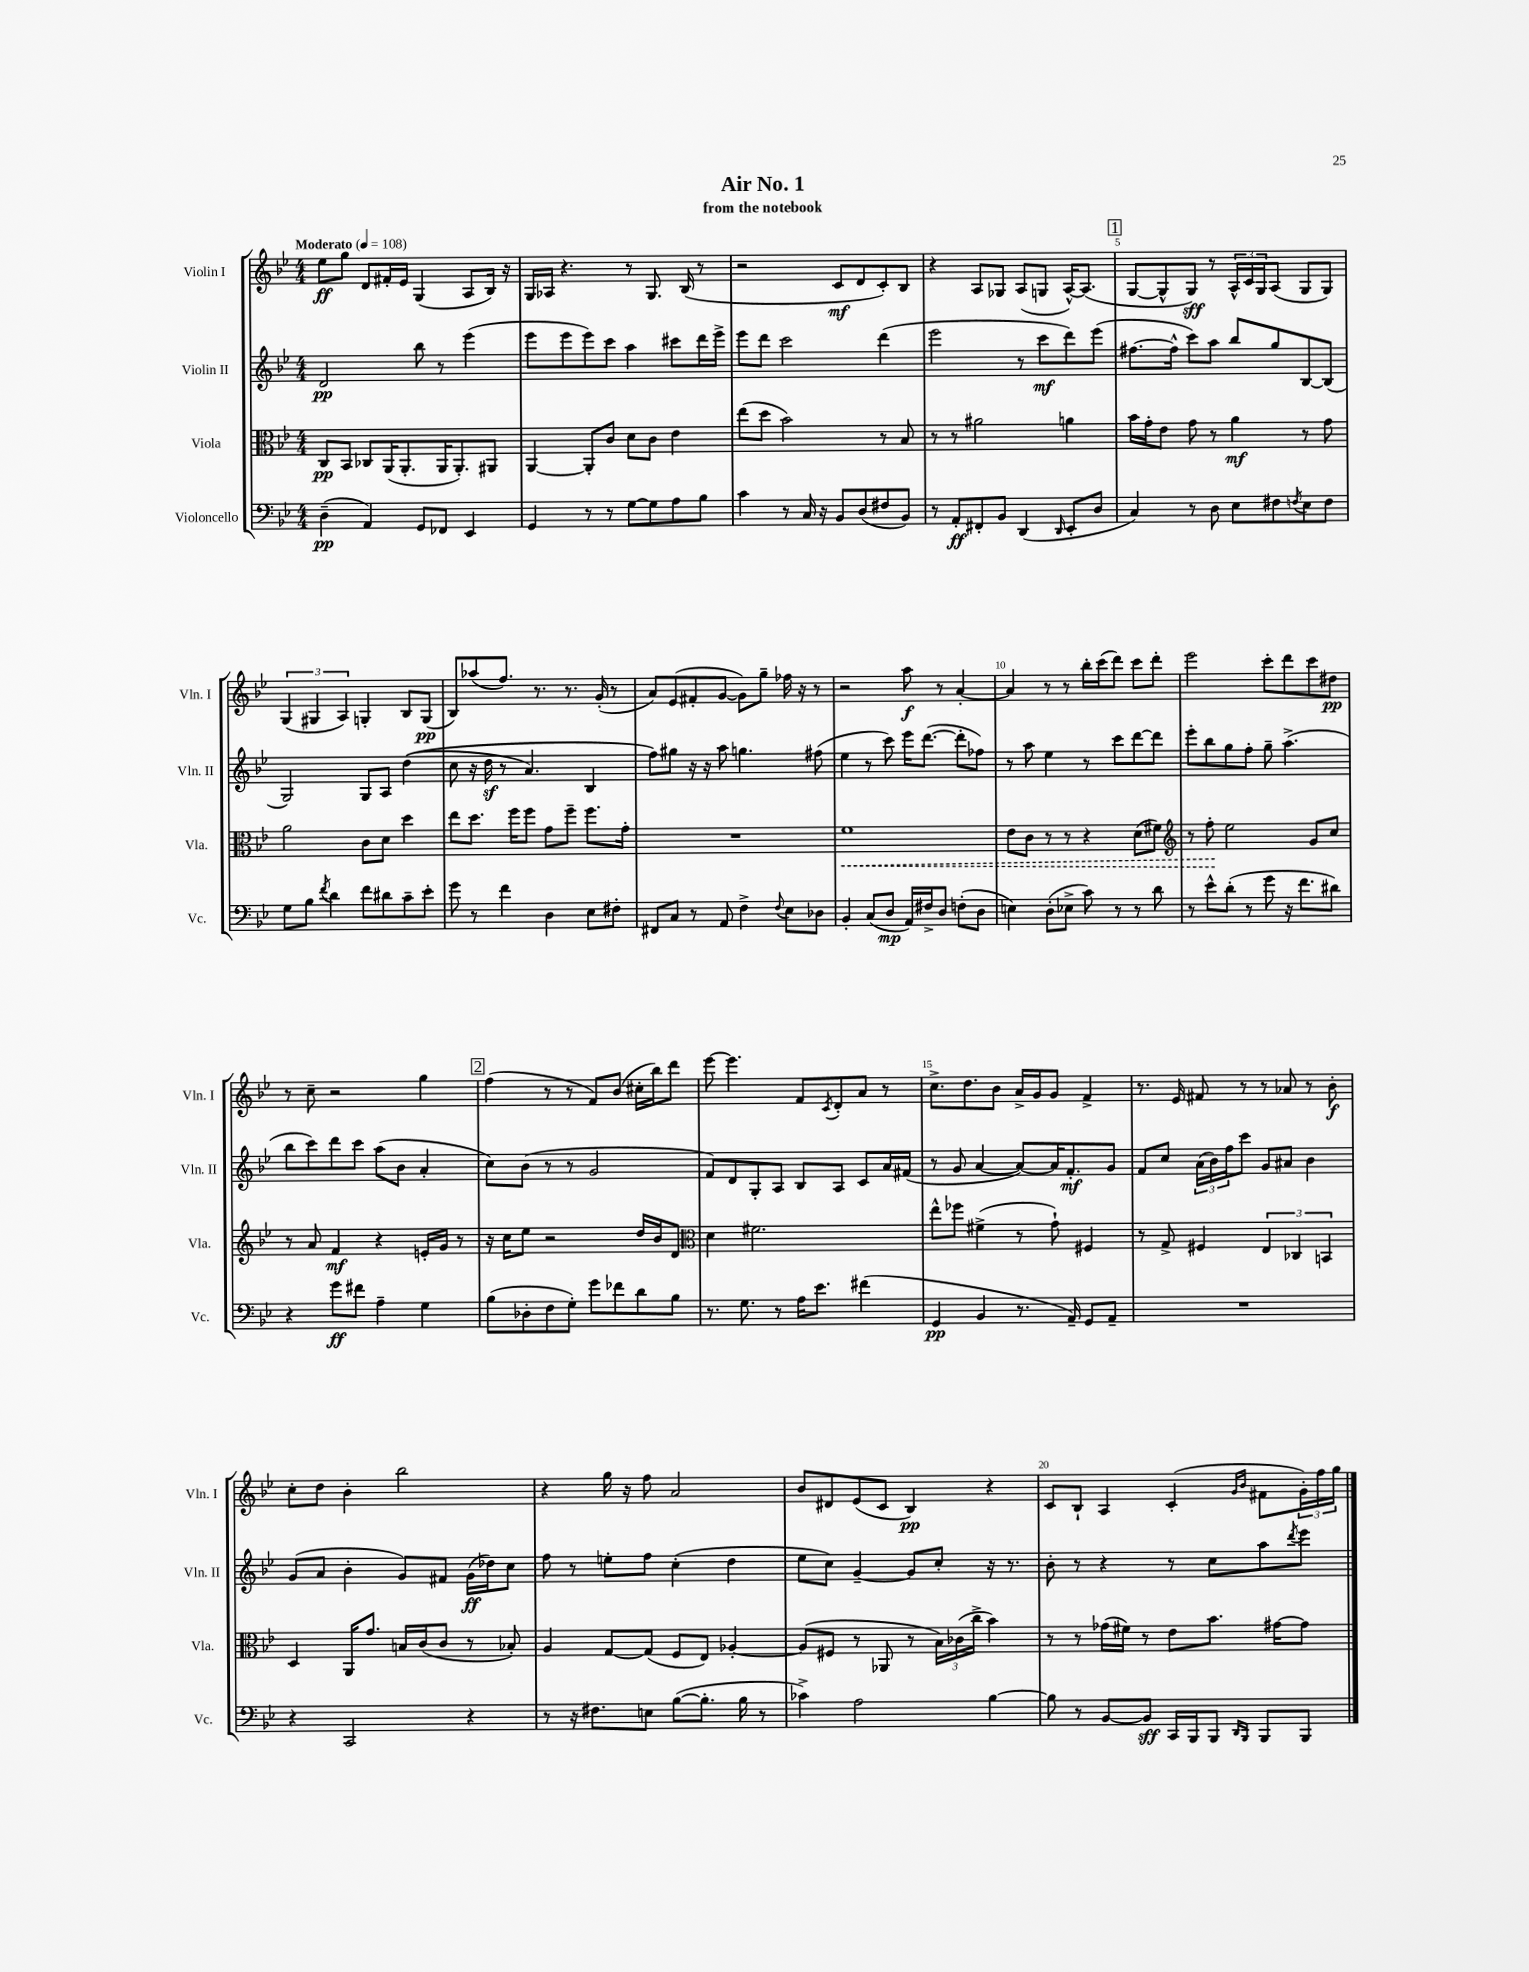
\header { title = "Air No. 1" subtitle = "from the notebook" }
<<
\new StaffGroup <<
\new Staff = "s0" \with { instrumentName = "Violin I" shortInstrumentName = "Vln. I" } {
    \clef treble \key bes \major \numericTimeSignature \time 4/4 \tempo "Moderato" 4 = 108
    ees''8\ff g''8 d'8 fis'16-. ees'16 g4( a8 bes16) r16 |
    g16 aes16 r4. r8 g8. bes16( r8 |
    r2 c'8\mf d'8 c'8-.) bes8 |
    r4 a8 ges8 a8( g8 a16~-^) a8.( |
    \mark \markup { \box "1" } g8~ g8-^ g8\sff) r8 \tuplet 3/2 { a16-^ c'16 g16 } a8( g8 g8) |
    \tuplet 3/2 { g4( gis4 a4) } g4-. bes8 g8\pp( |
    bes8) aes''8( f''8.) r8. r8. g'16-.( r8 |
    a'8) ees'8( fis'8-. g'8~ g'8) g''8-- fes''16 r16 r8 |
    r2 a''8\f r8 a'4~-. |
    a'4 r8 r8 bes''16-. c'''16( d'''8) c'''8 d'''8-. |
    ees'''2 c'''8-. d'''8 c'''8 dis''8\pp |
    r8 c''8-- r2 g''4 |
    \mark \markup { \box "2" } f''4( r8 r8 f'8) bes'8( cis''16-. bes''16) d'''8 |
    ees'''8~ ees'''4. f'8 \acciaccatura { c'8 } d'8-. a'8 r8 |
    c''8.-> d''8. bes'8 a'16-> g'16 g'8 f'4-> |
    r8. ees'16 fis'8 r8 r8 aes'8 r8 bes'8-.\f |
    c''8-. d''8 bes'4-. bes''2 |
    r4 g''16 r16 f''8 a'2 |
    bes'8 dis'8 ees'8( c'8 bes4\pp) r4 |
    c'8 bes8-! a4 c'4-.( \grace { g'16 bes'16 } fis'8 \tuplet 3/2 { g'16-.) f''16 g''16 } \bar "|." |
}
\new Staff = "s1" \with { instrumentName = "Violin II" shortInstrumentName = "Vln. II" } {
    \clef treble \key bes \major \numericTimeSignature \time 4/4
    d'2\pp bes''8 r8 ees'''4( |
    ees'''8 ees'''8 ees'''8) c'''8 a''4 cis'''8 d'''16 ees'''16-> |
    ees'''8 d'''8 c'''2 d'''4( |
    ees'''2 r8 c'''8\mf d'''8) ees'''8( |
    \mark \markup { \box "1" } fis''8.~ fis''16-^ c'''8) a''8 bes''8 g''8 bes8~ bes8( |
    g2) g8 a8 d''4(\( |
    c''8 r16 d''16\sf r8 a'4.) bes4 |
    f''8\) gis''8 r16 r16 a''8 g''4. fis''8( |
    ees''4 r8 c'''8) ees'''16 d'''8.~( d'''8-. fes''8) |
    r8 a''8 ees''4 r8 c'''8 d'''8~ d'''8 |
    ees'''8-. bes''8 g''8 f''8-. g''8-- a''4.->( |
    bes''8 c'''8) d'''8 c'''8 a''8( bes'8 a'4-. |
    \mark \markup { \box "2" } c''8) bes'8( r8 r8 g'2 |
    f'8) d'8 g8-. a8 bes8 a8 c'8 a'16 fis'16( |
    r8 g'8 a'4~ a'8~) a'16 f'8.-.\mf g'8 |
    f'8 c''8 \tuplet 3/2 { a'16( bes'16) f''16 } c'''8 g'8 ais'8 bes'4 |
    g'8( a'8 bes'4-. g'8) fis'8 g'16\ff( des''16) c''8 |
    f''8 r8 e''8-. f''8 c''4-.( d''4 |
    ees''8 c''8) g'4~-- g'8 c''8-. r16 r8. |
    bes'8-. r8 r4 r8 c''8 a''8 \acciaccatura { d'''8 } ees'''8 \bar "|." |
}
\new Staff = "s2" \with { instrumentName = "Viola" shortInstrumentName = "Vla." } {
    \clef alto \key bes \major \numericTimeSignature \time 4/4
    c8\pp bes,8 ces8 a,16( a,8.-. a,16 a,8.-.) ais,8 |
    a,4~ a,8-. c'8 d'8 c'8 ees'4 |
    ees''8( d''8 bes'2) r8 bes8 |
    r8 r8 ais'2 a'4 |
    \mark \markup { \box "1" } bes'16 g'16-. ees'8 g'8 r8 a'4\mf r8 g'8 |
    a'2 c'8 d'8 d''4 |
    ees''8 d''8. f''16 f''8 g'8 f''8-- f''8. g'16-. |
    R1 |
    \once \override Hairpin.style = #'dashed-line f'1\< |
    ees'8 c'8 r8 r8 r4 d'8( fis'8) |
    \clef treble r8 f''8-.\! ees''2 g'8 c''8 |
    r8 a'8 f'4\mf r4 e'16-. g'16 r8 |
    \mark \markup { \box "2" } r16 c''16 ees''8 r2 d''16 bes'16 d'8 |
    \clef alto d'4 fis'2. |
    ees''8-^ fes''8 fis'4->( r8 g'8-!) fis4 |
    r8 g8-> fis4 \tuplet 3/2 { ees4 ces4 b,4 } |
    d4 a,16 g'8. b16 c'16( c'8 r8 bes8-.) |
    a4 g8~ g8( f8 ees8) aes4~-. |
    aes8( fis8 r8 aes,8 r8 \tuplet 3/2 { bes16) ces'16( c''16-> } bes'4) |
    r8 r8 ges'16( fis'16) r8 ees'8 bes'8. gis'16~ gis'8 \bar "|." |
}
\new Staff = "s3" \with { instrumentName = "Violoncello" shortInstrumentName = "Vc." } {
    \clef bass \key bes \major \numericTimeSignature \time 4/4
    d4--\pp( a,4) g,8 fes,8 ees,4 |
    g,4 r8 r8 g8~ g8 a8 bes8 |
    c'4 r8 c16 r16 bes,8 d8( fis8 bes,8) |
    r8 a,8-.\ff fis,8-. bes,8 d,4( \grace { d,16 } ees,8-. d8 |
    \mark \markup { \box "1" } c4) r8 d8 ees8 fis8 \acciaccatura { f8 } ees8 f8 |
    g8 bes8 \acciaccatura { f'8 } d'4 f'8 dis'8 c'8-- ees'8-. |
    g'8 r8 f'4 d4 ees8 fis8-. |
    fis,8 c8 r8 a,8 f4-> \appoggiatura { f8 } ees8 des8 |
    bes,4-. c8( d8\mp a,16) fis16-> d8 f8-.( d8 |
    e4) d8-.( ees8-> c'8) r8 r8 d'8 |
    r8 ees'8-^ d'8-.( r8 g'8 r16 f'8. dis'8) |
    r4 g'8\ff fis'8 a4-- g4 |
    \mark \markup { \box "2" } bes8( des8-. f8 g8-.) g'8 fes'8 d'8 bes8 |
    r8. g8. r8 a16 ees'8. fis'4( |
    g,4\pp bes,4 r8. a,16--) g,8 a,8-- |
    R1 |
    r4 c,2 r4 |
    r8 r16 fis8. e8 bes8~( bes8.-. bes16 r8 |
    ces'4->) a2 bes4~ |
    bes8 r8 bes,8~ bes,8\sff c,16 bes,,16 bes,,8 \grace { d,16 bes,,16 } bes,,8 bes,,8 \bar "|." |
}
>>
>>
\layout { \context { \Score \override BarNumber.break-visibility = ##(#f #t #t) barNumberVisibility = #(every-nth-bar-number-visible 5) } }
